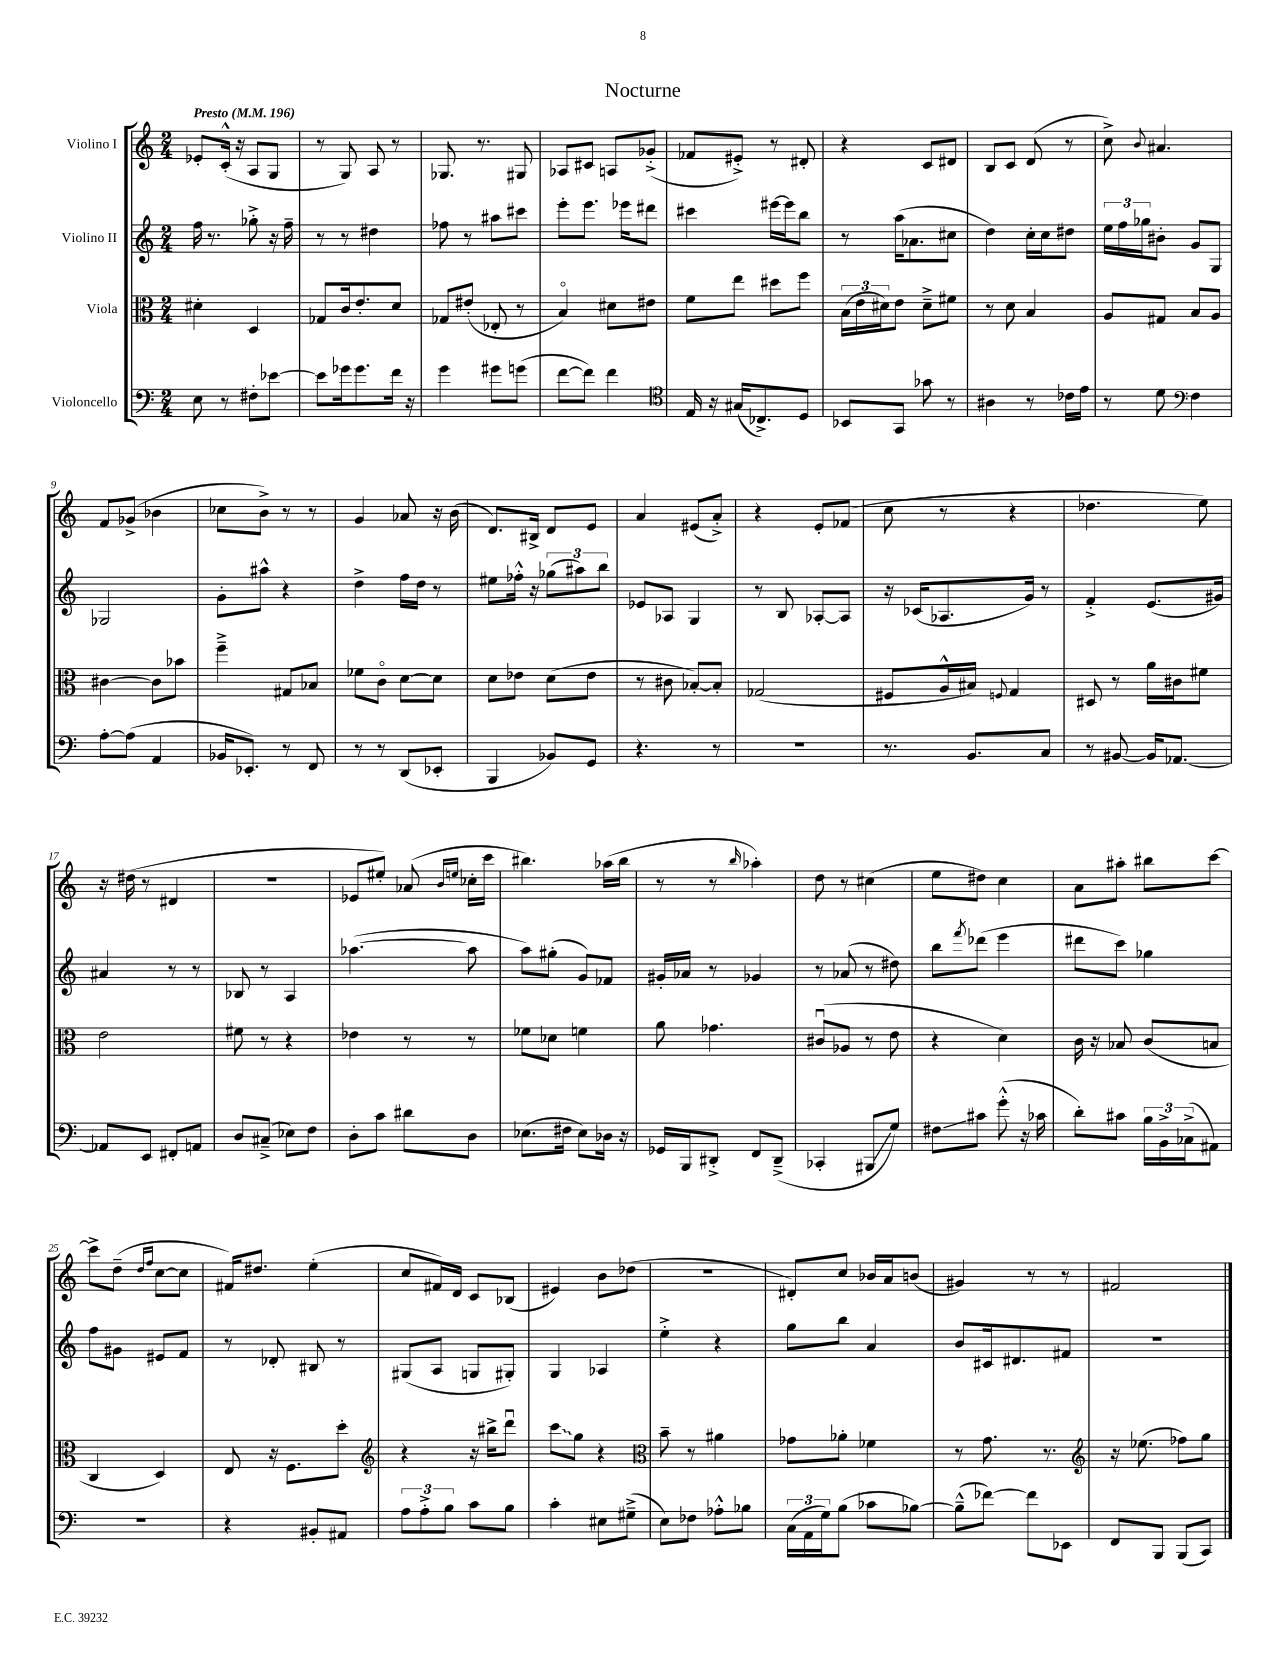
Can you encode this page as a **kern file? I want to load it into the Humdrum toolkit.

**kern	**kern	**kern	**kern
*staff4	*staff3	*staff2	*staff1
*clefF4	*clefC3	*clefG2	*clefG2
*k[]	*k[]	*k[]	*k[]
*M2/4	*M2/4	*M2/4	*M2/4
*MM196	*MM196	*MM196	*MM196
8E	4d#'	16ff	8e-'
.	.	8.r	.
8r	.	.	(16c'^^
.	.	.	16r
8F#'	4D	8gg-'^	8A
[8e-	.	16r	8G
.	.	16ff~	.
=	=	=	=
8e-]	8G-	8r	8r
16g-	16c	8r	8G)
8.g-	8.e'	.	.
.	.	4dd#	8A
16f	8d	.	8r
16r	.	.	.
=	=	=	=
4g	8G-	8ff-	8.G-
.	(8e#'	8r	.
.	.	.	8.r
8g#	8E-'	8aa#	.
(8g	8r	8ccc#	8G#
=	=	=	=
[8f	4Bo)	8eee'	8A-
8f])	.	8.eee	8c#
4f	8d#	.	8A
.	.	16eee-	.
.	8e#	8ddd#	(8g-'^
=	=	=	=
*clefC4	*	*	*
16E	8f	4ccc#	8f-
16r	.	.	.
(16G#	8ee	.	8e#'^)
8.C-^)	.	.	.
.	8dd#	[16eee#	8r
.	.	16eee#]	.
8D	8ff	8bb	8d#'
=	=	=	=
8BB-	(24B	8r	4r
.	24e	.	.
.	24d#)	.	.
8GG	8e	(16aa	.
.	.	8.a-	.
8g-	8d#~^	.	8c
8r	8f#	8cc#	8d#
=	=	=	=
4A#	8r	4dd)	8B
.	8d	.	8c
8r	4B	16cc'	(8d
.	.	16cc	.
16c-	.	8dd#	8r
16e	.	.	.
=	=	=	=
8r	8A	24ee	8cc^)
.	.	24ff	.
.	.	24gg-	.
.	.	.	8qqb
8d	8G#	8b#'	4.a#
*clefF4	*	*	*
4F	8B	8g	.
.	8A	8G	.
=	=	=	=
[8A'	[4c#	2G-	8f
(8A]	.	.	(8g-^
4AA	8c#]	.	4b-
.	8b-	.	.
=	=	=	=
16BB-	4ff~^	8g'	8cc-
8.EE-')	.	.	.
.	.	8aa#^^	8b^)
8r	8G#	4r	8r
8FF	8B-	.	8r
=	=	=	=
8r	8f-	4dd^	4g
8r	8co	.	.
(8DD	[8d	16ff	8a-
.	.	16dd	.
8EE-'	8d]	8r	16r
.	.	.	(16b
=	=	=	=
4BBB	8d	8ee#	8.d)
.	8e-	16ff-'^^	.
.	.	16r	16B#^
8BB-)	(8d	(12gg-	8d
.	.	12aa#)	.
8GG	8e-	.	8e
.	.	12bb	.
=	=	=	=
4.r	8r	8e-	4a
.	8c#	8A-	.
.	[8B-')	4G	(8e#
8r	8B-']	.	8a'^)
=	=	=	=
2r	(2G-	8r	4r
.	.	8B	.
.	.	[8A-'	8e'
.	.	8A-]	(8f-
=	=	=	=
8.r	8F#	16r	8cc
.	.	(16c-	.
.	16A^^	8.A-	8r
8.BB	16B#)	.	.
.	8qqF	.	.
.	4G	.	4r
.	.	16g)	.
8C	.	8r	.
=	=	=	=
8r	8D#	4f'^	4.dd-
[8BB#	8r	.	.
16BB#]	16a	(8.e	.
[8.AA-	16c#	.	.
.	8f#	.	8ee)
.	.	16g#)	.
=	=	=	=
8AA-]	2e	4a#	16r
.	.	.	(16dd#
8EE	.	.	8r
8FF#'	.	8r	4d#
8AA	.	8r	.
=	=	=	=
8D	8f#	8B-	2r
(8C#~^	8r	8r	.
8E-)	4r	4A	.
8F	.	.	.
=	=	=	=
8D'	4e-	([4.aa-	8e-
8c	.	.	8ee#')
8d#	8r	.	(8a-
.	.	.	16qqb
.	.	.	16qqee
8D	8r	8aa-]	16cc-'
.	.	.	16ccc
=	=	=	=
(8.E-	8f-	8aa)	4.bb#)
.	8d-	(8gg#'	.
16F#	.	.	.
8E-)	4f	8g)	.
16D-	.	8f-	(16aa-
16r	.	.	16bb#
=	=	=	=
16GG-	8a	16g#'	8r
16BBB	.	16a-	.
8DD#'^	4.g-	8r	8r
.	.	.	16qqbb
8FF	.	4g-	4aa-')
(8DD#~^	.	.	.
=	=	=	=
4CC-'	(8c#u	8r	8dd
.	8A-	(8a-	8r
8BBB#	8r	8r	(4cc#
8G)	8e	8dd#)	.
=	=	=	=
8F#	4r	8bb	8ee
.	.	8qfff	.
8c#	.	(8ddd-	8dd#)
(8g'^^	4d)	4eee	4cc
16r	.	.	.
16c-	.	.	.
=	=	=	=
8d')	16c	8ddd#	8a
.	16r	.	.
8c#	8B-	8ccc)	8aa#'
24B	(8c	4gg-	8bb#
24BB^	.	.	.
(24C-^	.	.	.
8AA#)	8B	.	[8ccc
=	=	=	=
2r	4C	8ff	8ccc^]
.	.	8g#	(8dd~
.	.	.	16qqdd
.	.	.	16qqff
.	4D)	8e#	[8cc
.	.	8f	8cc]
=	=	=	=
4r	8E	8r	16f#)
.	.	.	8.dd#
.	16r	8d-'	.
.	8.F	.	.
8BB#'	.	8B#	(4ee'
8AA#	8dd'	8r	.
=	=	=	=
*	*clefG2	*	*
12A	4r	(8G#	8cc
12A'^	.	.	.
.	.	8A	16f#)
12B	.	.	.
.	.	.	16d
8c	16r	8G	8c
.	16bb#^	.	.
8B	8dddu	8G#')	(8B-
=	=	=	=
4c'	8ccc	4G	4e#)
.	8gg	.	.
8E#	4r	4A-	8b
(8G#~^	.	.	(8dd-
=	=	=	=
*	*clefC3	*	*
8E)	8b~	4ee'^	2r
8F-	8r	.	.
8A-'^^	4a#	4r	.
8B-	.	.	.
=	=	=	=
(24C	8g-	8gg	8d#')
24AA	.	.	.
24G)	.	.	.
(8B	8a-'	8bb	8cc
8c-	4f-	4a	16b-
.	.	.	16a
[8B-)	.	.	(8b
=	=	=	=
(8B-~^^]	8r	8b	4g#)
[8f-)	8.g	16c#	.
.	.	8.d#	.
8f-]	.	.	8r
.	8.r	.	.
8EE-	.	8f#	8r
=	=	=	=
*	*clefG2	*	*
8FF	16r	2r	2f#
.	(8.ee-	.	.
8BBB	.	.	.
(8BBB	8ff-)	.	.
8CC)	8gg	.	.
==	==	==	==
*-	*-	*-	*-
